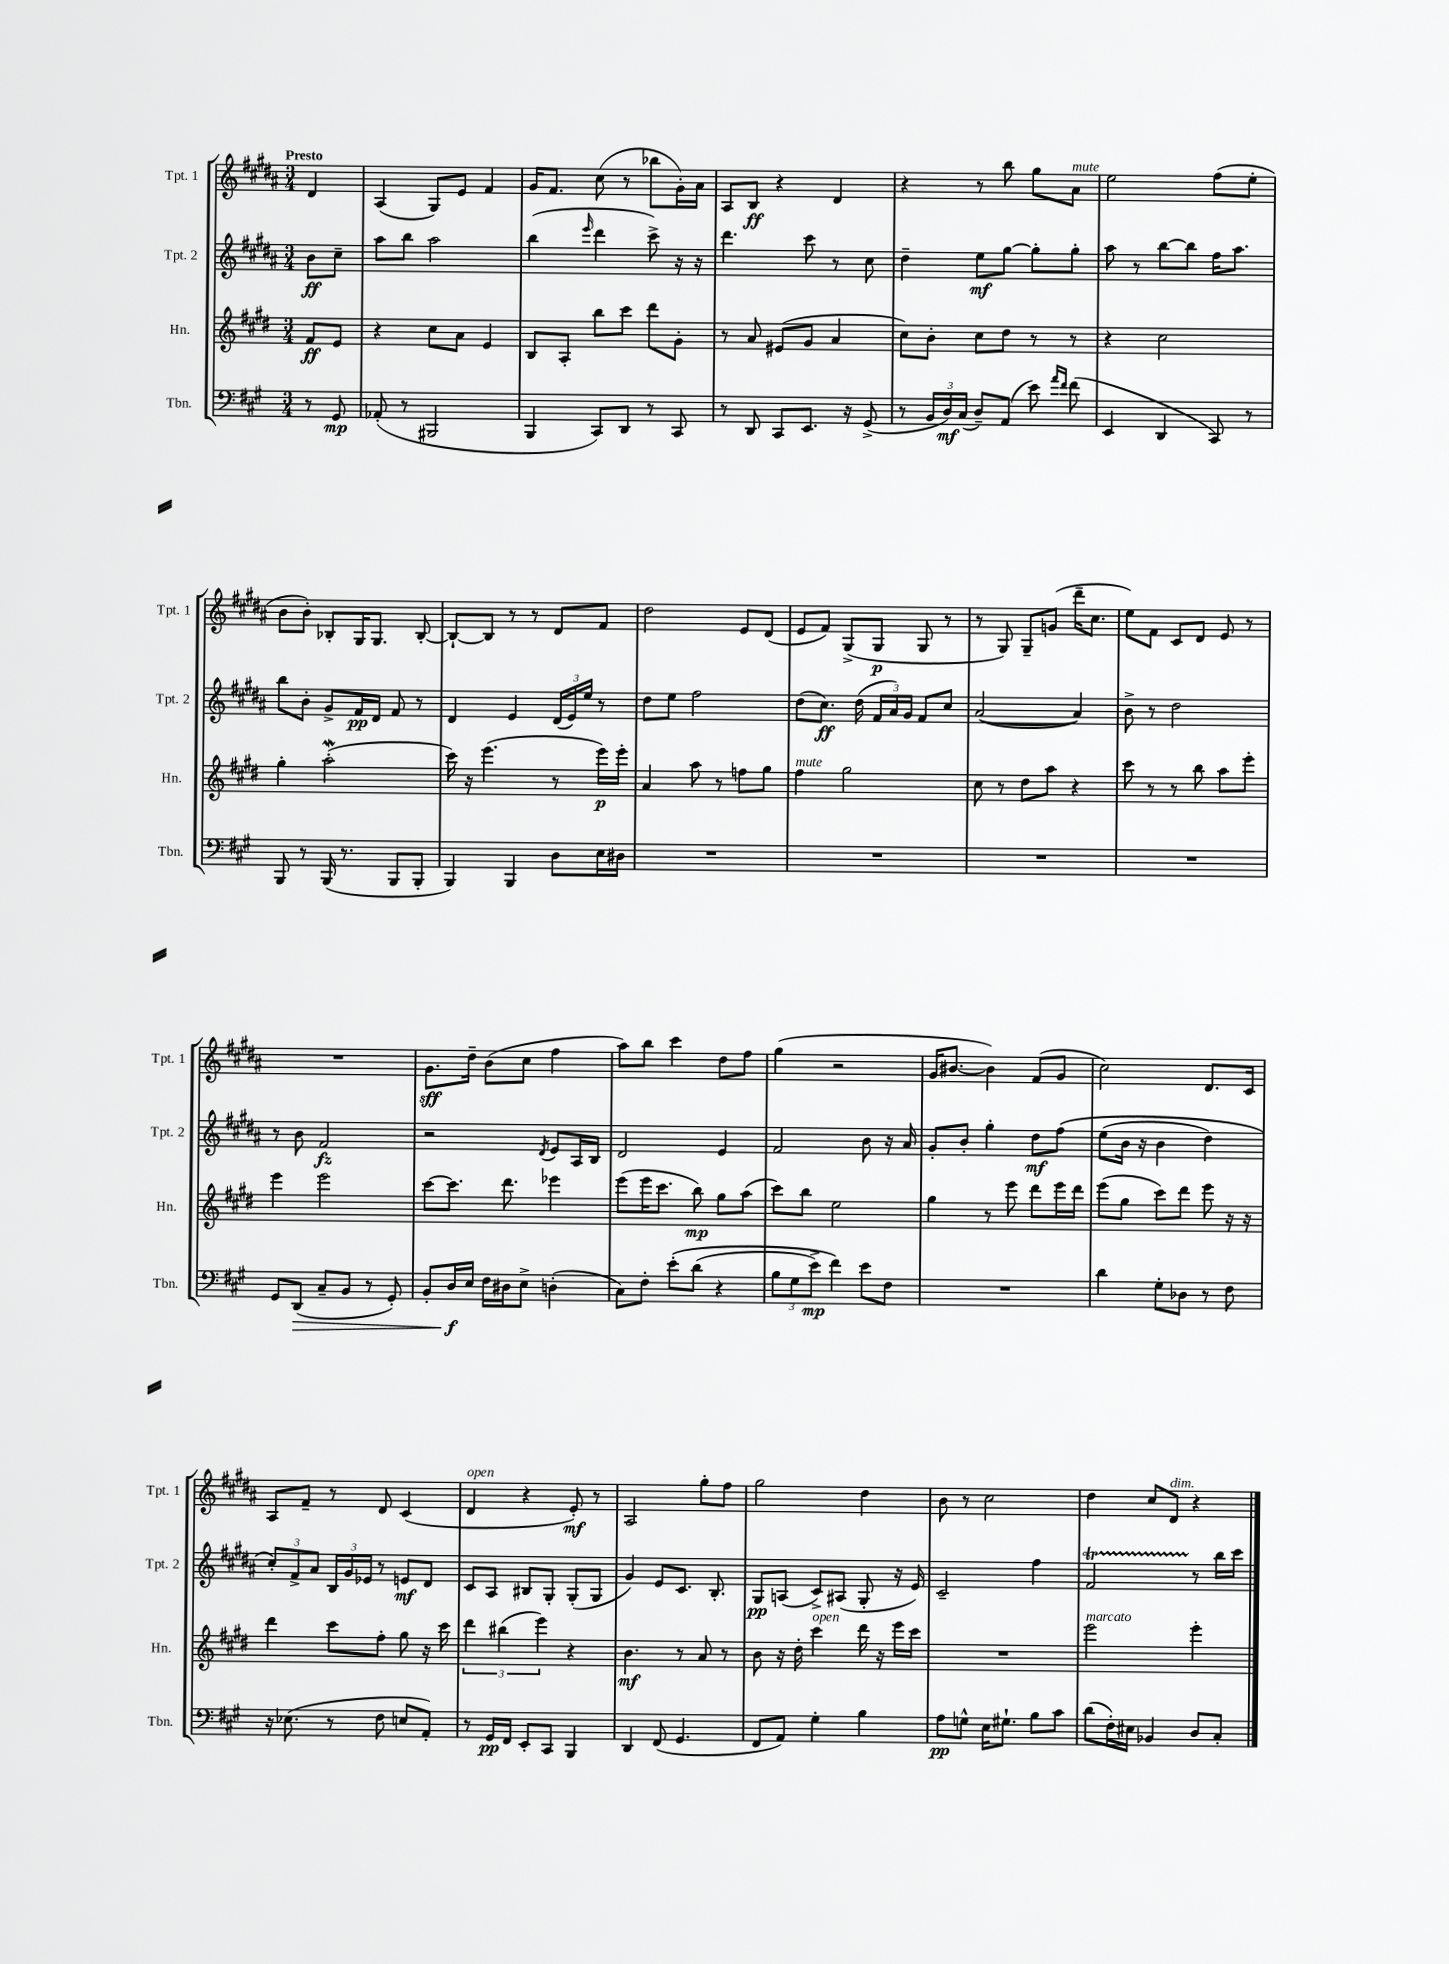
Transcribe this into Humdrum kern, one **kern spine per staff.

**kern	**dynam	**kern	**dynam	**kern	**dynam	**kern	**dynam
*part4	*part4	*part3	*part3	*part2	*part2	*part1	*part1
*staff4	*staff4	*staff3	*staff3	*staff2	*staff2	*staff1	*staff1
*I"Tbn.	*	*I"Hn.	*	*I"Tpt. 2	*	*I"Tpt. 1	*
*I'Tbn.	*	*I'Hn.	*	*I'Tpt. 2	*	*I'Tpt. 1	*
*clefF4	*	*clefG2	*	*clefG2	*	*clefG2	*
*k[f#c#g#]	*	*k[f#c#g#d#]	*	*k[f#c#g#d#a#]	*	*k[f#c#g#d#a#]	*
*M3/4	*	*M3/4	*	*M3/4	*	*M3/4	*
=	=	=	=	=	=	=	=
!	!	!	!	!	!	!LO:TX:a:B:t=Presto	!
8r	.	8f#/L	ff	8b\L	ff	4d#/	.
8GG#/	mp	8e/J	.	8cc#~\J	.	.	.
=1	=1	=1	=1	=1	=1	=1	=1
(8AA-X'/	.	4r	.	8aa#\L	.	(4A#/	.
8r	.	.	.	8bb\J	.	.	.
2BBB#X/	.	8cc#\L	.	2aa#\	.	8G#/L)	.
.	.	8a\J	.	.	.	8e/J	.
.	.	4e/	.	.	.	4f#/	.
=2	=2	=2	=2	=2	=2	=2	=2
4BBB/	.	8B/L	.	(4bb\	.	16g#/KL	.
.	.	.	.	.	.	8.f#/J	.
.	.	8A'/J	.	.	.	.	.
.	.	.	.	16qqeee/	.	.	.
8CC#/L)	.	8bb\L	.	4ddd#\	.	(8cc#\	.
8DD/J	.	8ccc#\J	.	.	.	8r	.
8r	.	8ddd#\L	.	8ccc#^\)	.	8bb-X\L	.
8CC#/	.	8g#'\J	.	16r	.	16g#'\L)	.
.	.	.	.	16r	.	16a#\JJ	.
=3	=3	=3	=3	=3	=3	=3	=3
8r	.	8r	.	4.ddd#\	.	8A#/L	.
8DD/	.	8a/	.	.	.	8B/J	ff
8CC#/L	.	(8e#X/L	.	.	.	4r	.
8.EE/J	.	8g#/J	.	8ccc#\	.	.	.
.	.	4a/	.	8r	.	4d#/	.
16r	.	.	.	.	.	.	.
(8GG#^/	.	.	.	8cc#\	.	.	.
=4	=4	=4	=4	=4	=4	=4	=4
8r	.	8cc#\L)	.	4dd#~\	.	4r	.
24BB/LL	.	8b'\J	.	.	.	.	.
24D/)	mf	.	.	.	.	.	.
(24C#/JJ	.	.	.	.	.	.	.
8D~/L)	.	8cc#\L	.	8ee\L	mf	8r	.
(8AA/J	.	8dd#\J	.	[8gg#\J	.	8bb\	.
8e\)	.	8r	.	8gg#'\L]	.	8gg#\L	.
16qqa/LL	.	.	.	.	.	.	.
16qqf#/JJ	.	.	.	.	.	.	.
!	!	!	!	!	!	!LO:TX:a:i:t=mute	!
(8f#\	.	8r	.	8gg#'\J	.	8a#\J	.
=5	=5	=5	=5	=5	=5	=5	=5
4EE/	.	4r	.	8aa#\	.	2ee\	.
.	.	.	.	8r	.	.	.
4DD/	.	2cc#\	.	[8bb\L	.	.	.
.	.	.	.	8bb\J]	.	.	.
8CC#/)	.	.	.	16ff#\KL	.	(8ff#\L	.
.	.	.	.	8.aa#\J	.	.	.
8r	.	.	.	.	.	8ee'\J	.
!!LO:LB:g=z
=6	=6	=6	=6	=6	=6	=6	=6
8BBB/	.	4gg#'\	.	8bb\L	.	8b\L	.
8r	.	.	.	8b'\J	.	8b'\J)	.
(16BBB/	.	(2aaw'\	.	8g#^/L	.	8B-X'/L	.
8.r	.	.	.	.	.	.	.
.	.	.	.	16f#/L	pp	16G#/K	.
.	.	.	.	16d#/JJ	.	8.G#/J	.
8BBB/L	.	.	.	8f#/	.	.	.
8BBB'/J	.	.	.	8r	.	[8B-'/	.
=7	=7	=7	=7	=7	=7	=7	=7
4BBB/)	.	16ccc#\)	.	4d#/	.	8B-`/L_	.
.	.	16r	.	.	.	.	.
.	.	(4.eee\	.	.	.	8B-/J]	.
4BBB/	.	.	.	4e/	.	8r	.
.	.	.	.	.	.	8r	.
8D\L	.	8r	.	(24d#/LL	.	8d#/L	.
.	.	.	.	24e/)	.	.	.
.	.	.	.	24ee/JJ	.	.	.
16E\L	.	16eee\LL)	p	8r	.	8f#/J	.
16D#X\JJ	.	16eee'\JJ	.	.	.	.	.
=8	=8	=8	=8	=8	=8	=8	=8
2.r	.	4a/	.	8dd#\L	.	2dd#\	.
.	.	.	.	8ee\J	.	.	.
.	.	8aa\	.	2ff#\	.	.	.
.	.	8r	.	.	.	.	.
.	.	8ffn\L	.	.	.	8e/L	.
.	.	8gg#\J	.	.	.	(8d#/J	.
=9	=9	=9	=9	=9	=9	=9	=9
!	!	!LO:TX:a:i:t=mute	!	!	!	!	!
2.r	.	4ff#\	.	(8dd#\L	.	8e/L	.
.	.	.	.	8.cc#\J)	ff	8f#/J)	.
.	.	2gg#\	.	.	.	(8G#^/L	.
.	.	.	.	(16dd#\	.	.	.
.	.	.	.	24f#/LL	.	8G#/J	p
.	.	.	.	24a#/)	.	.	.
.	.	.	.	24g#/JJ	.	.	.
.	.	.	.	8f#/L	.	8G#/	.
.	.	.	.	8cc#/J	.	8r	.
=10	=10	=10	=10	=10	=10	=10	=10
2.r	.	8cc#\	.	([2a#/	.	8r	.
.	.	8r	.	.	.	8G#/)	.
.	.	8dd#\L	.	.	.	8G#~/L	.
.	.	8aa\J	.	.	.	(8gn/J	.
.	.	4r	.	4a#/])	.	16ddd#~\KL	.
.	.	.	.	.	.	8.cc#\J	.
=11	=11	=11	=11	=11	=11	=11	=11
2.r	.	8ccc#\	.	8b^\	.	8ee\L)	.
.	.	8r	.	8r	.	8f#\J	.
.	.	8r	.	2dd#\	.	8c#/L	.
.	.	8bb\	.	.	.	8d#/J	.
.	.	8aa\L	.	.	.	8e/	.
.	.	8eee'\J	.	.	.	8r	.
!!LO:LB:g=z
=12	=12	=12	=12	=12	=12	=12	=12
8GG#/L	.	4eee\	.	8r	.	2.r	.
!	!LO:HP:b	!	!	!	!	!	!
(8DD/J	>	.	.	8b\	.	.	.
8C#~/L	.	2eee\	.	2f#/	fz	.	.
8BB/J	.	.	.	.	.	.	.
8r	.	.	.	.	.	.	.
8GG#'/)	.	.	.	.	.	.	.
=13	=13	=13	=13	=13	=13	=13	=13
8BB'/L	.	[8ccc#\L	.	2r	.	8.g#\L	sff
16D/L	f	8.ccc#\J]	.	.	.	.	.
16E/JJ	]	.	.	.	.	16dd#~\Jk	.
16F#\LL	.	.	.	.	.	(8b\L	.
16D#X\J	.	8.ddd#\	.	.	.	.	.
8E^\J	.	.	.	.	.	8cc#\J	.
.	.	.	.	8qd#/	.	.	.
(4Dn'\	.	4eee-X\	.	8e/L	.	4ff#\	.
.	.	.	.	16A#/L	.	.	.
.	.	.	.	16B/JJ	.	.	.
=14	=14	=14	=14	=14	=14	=14	=14
8C#\L)	.	(8eee\L	.	2d#/	.	8aa#\L)	.
8F#'\J	.	16eee\K	.	.	.	8bb\J	.
.	.	8.ccc#\J	.	.	.	.	.
(8e'\L	.	.	.	.	.	4ccc#\	.
(8d\J	.	8bb\)	mp	.	.	.	.
4r	.	8gg#\L	.	4e/	.	8dd#\L	.
.	.	(8aa\J	.	.	.	8ff#\J	.
=15	=15	=15	=15	=15	=15	=15	=15
12B\L	.	8ccc#\L)	.	2f#/	.	(4gg#\	.
12G#\	.	.	.	.	.	.	.
.	.	8bb\J	.	.	.	.	.
12e^\J)	mp	.	.	.	.	.	.
4f#\)	.	2ee\	.	.	.	2r	.
8e\L	.	.	.	8b\	.	.	.
8F#\J	.	.	.	16r	.	.	.
.	.	.	.	16a#/	.	.	.
=16	=16	=16	=16	=16	=16	=16	=16
2.r	.	4gg#\	.	8g#'/L	.	16g#/KL	.
.	.	.	.	.	.	[8.b#X/J	.
.	.	.	.	8b'/J	.	.	.
.	.	8r	.	4gg#'\	.	4b#\])	.
.	.	8eee\	.	.	.	.	.
.	.	8ddd#\L	.	8dd#\L	mf	(8f#/L	.
.	.	16eee\L	.	(8ff#\J	.	8g#/J	.
.	.	16ddd#\JJ	.	.	.	.	.
=17	=17	=17	=17	=17	=17	=17	=17
4d\	.	(8eee\L	.	(8ee\L	.	2cc#\)	.
.	.	8gg#\J	.	16b\Jk	.	.	.
.	.	.	.	16r	.	.	.
8G#'\L	.	8ccc#\L)	.	4b\	.	.	.
8D-X\J	.	8ddd#\J	.	.	.	.	.
8r	.	8eee\	.	4dd#\)	.	8.d#/L	.
8F#\	.	16r	.	.	.	.	.
.	.	16r	.	.	.	16c#/Jk	.
!!LO:LB:g=z
=18	=18	=18	=18	=18	=18	=18	=18
16r	.	4ddd#\	.	12cc#'/L)	.	8A#/L	.
(8.E-X\	.	.	.	.	.	.	.
.	.	.	.	12f#^/	.	.	.
.	.	.	.	.	.	8f#~/J	.
.	.	.	.	12a#/J	.	.	.
8r	.	8ccc#\L	.	24B/LL	.	8r	.
.	.	.	.	24g#/	.	.	.
.	.	.	.	24e-X/JJ	.	.	.
8F#\	.	8ff#'\J	.	8r	.	8d#/	.
8En/L	.	8gg#\	.	8en/L	mf	(4c#/	.
8AA'/J)	.	16r	.	8d#/J	.	.	.
.	.	16ccc#\	.	.	.	.	.
=19	=19	=19	=19	=19	=19	=19	=19
!	!	!	!	!	!	!LO:TX:a:i:t=open	!
8r	.	6ddd#\	.	8c#/L	.	4d#/	.
16GG#/LL	pp	.	.	8A#/J	.	.	.
.	.	(6bb#X\	.	.	.	.	.
16FF#/JJ	.	.	.	.	.	.	.
8EE'/L	.	.	.	8B#X/L	.	4r	.
.	.	6eee\)	.	.	.	.	.
8CC#/J	.	.	.	8G#'/J	.	.	.
4BBB/	.	4r	.	(8G#'/L	.	8e'/)	mf
.	.	.	.	8G#/J	.	8r	.
=20	=20	=20	=20	=20	=20	=20	=20
4DD/	.	4.b\	mf	4g#/)	.	2A#/	.
(8FF#/	.	.	.	8e/L	.	.	.
4.GG#/	.	8r	.	8.c#/J	.	.	.
.	.	8a/	.	.	.	8gg#'\L	.
.	.	.	.	8.B'/	.	.	.
.	.	8r	.	.	.	8ff#\J	.
=21	=21	=21	=21	=21	=21	=21	=21
8FF#/L	.	8b\	.	8G#/L	pp	2gg#\	.
8AA/J)	.	16r	.	(8An/J	.	.	.
.	.	16dd#'\	.	.	.	.	.
!	!	!LO:TX:a:i:t=open	!	!	!	!	!
4G#'\	.	4ccc#\	.	8c#^/L)	.	.	.
.	.	.	.	(8A#X/J	.	.	.
4B\	.	16ddd#\	.	8G#'/	.	4dd#\	.
.	.	16r	.	.	.	.	.
.	.	16eee\LL	.	16r	.	.	.
.	.	16ccc#\JJ	.	16e/)	.	.	.
=22	=22	=22	=22	=22	=22	=22	=22
8A\L	pp	2.r	.	2c#~/	.	8b\	.
8Gn^^\J	.	.	.	.	.	8r	.
16E\KL	.	.	.	.	.	2cc#\	.
8.G#X`\J	.	.	.	.	.	.	.
8B\L	.	.	.	4ff#\	.	.	.
8c#\J	.	.	.	.	.	.	.
=23	=23	=23	=23	=23	=23	=23	=23
!	!	!LO:TX:a:i:t=marcato	!	!	!	!	!
(8d\L	.	2eee\	.	2f#T/	.	4dd#\	.
16F#'\L)	.	.	.	.	.	.	.
16E#X\JJ	.	.	.	.	.	.	.
4BB-X/	.	.	.	.	.	8cc#/L	.
!	!	!	!	!	!	!LO:TX:a:i:t=dim.	!
.	.	.	.	.	.	8d#/J	.
8D/L	.	4eee'\	.	8r	.	4r	.
8C#'/J	.	.	.	16bb\LL	.	.	.
.	.	.	.	16ccc#\JJ	.	.	.
==	==	==	==	==	==	==	==
*-	*-	*-	*-	*-	*-	*-	*-
